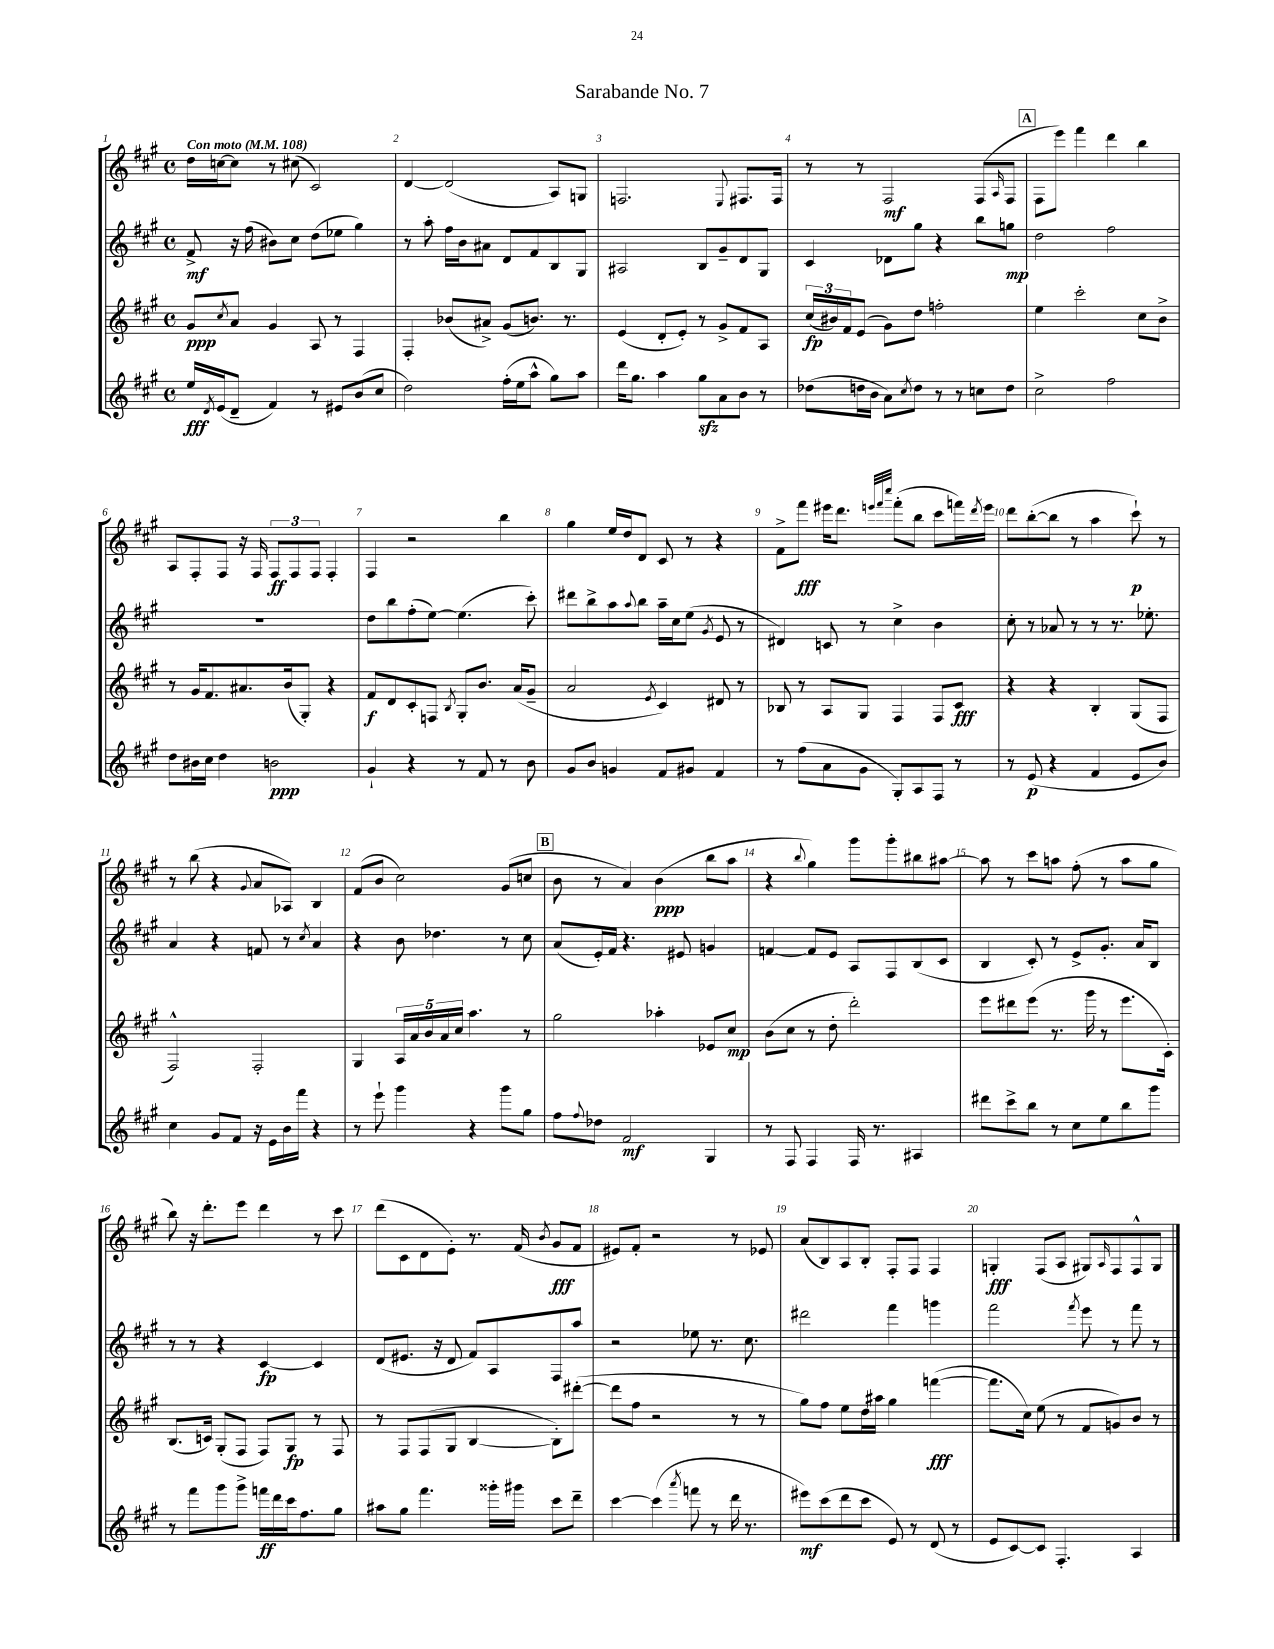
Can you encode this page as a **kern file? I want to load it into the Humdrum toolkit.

**kern	**kern	**kern	**kern
*staff4	*staff3	*staff2	*staff1
*clefG2	*clefG2	*clefG2	*clefG2
*k[f#c#g#]	*k[f#c#g#]	*k[f#c#g#]	*k[f#c#g#]
*M4/4	*M4/4	*M4/4	*M4/4
*met(c)	*met(c)	*met(c)	*met(c)
*MM108	*MM108	*MM108	*MM108
16ee/LL	8g#/L	8f#^/	16dd\LL
8qd/	.	.	.
(16e/J	.	.	[16cc\J
.	8qcc#/	.	.
8d~/J	8a/J	16r	8cc\]J
.	.	(16ff#\	.
4f#/)	4g#/	8b#\L)	8r
.	.	8cc#\J	(8cc#\
8r	8A/	(8dd\L	2c#/)
8e#/L	8r	8ee-\J	.
(8b/	4F#/	4gg#\)	.
8cc#/J	.	.	.
=	=	=	=
2dd\)	4F#'/	8r	[4d/
.	.	8aa'\	.
.	(8b-/L	16ff#\LL	(2d/]
.	.	16b\J	.
.	8a#^/J)	8a#\J	.
(16ff#'\LL	(8g#/L	8d/L	.
16ee\J	.	.	.
8aa^^\J	8.b/J)	8f#/	.
8gg#\L)	.	8B/	8A/L)
.	8.r	.	.
8aa\J	.	8G#/J	8G/J
=	=	=	=
16ddd\LK	(4e/	2A#/	2.F/
8.gg#\J	.	.	.
4aa\	8d'/L	.	.
.	8e'/J)	.	.
8gg#\L	8r	8B/L	.
8a\	8g#^/L	8g#~/	.
.	.	.	8qqE/
8b\J	8f#/	8d/	8.F#/L
8r	8A/J	8G#/J	.
.	.	.	16F#/Jk
=	=	=	=
(8dd-\L	(24cc#/LL	4c#/	8r
.	24b#/)	.	.
.	24f#/J	.	.
16dd\L	(8e/J	.	8r
16b\JJ	.	.	.
8a\L)	8g#\L)	8d-\L	2F#/
8qcc#/	.	.	.
8dd\J	8dd\J	8gg#\J	.
8r	2ff'\	4r	.
8r	.	.	.
8cc\L	.	8bb\L	(8F#/L
.	.	.	16qqA/
8dd\J	.	8gg\J	8F#/J
=	=	=	=
2cc#^\	4ee\	2dd\	8F#\L
.	.	.	8eee\J)
.	2ccc#'\	.	4fff#\
2ff#\	.	2ff#\	4ddd\
.	8cc#\L	.	4bb\
.	8b^\J	.	.
=	=	=	=
8dd\L	8r	1r	8A/L
16b#\L	16g#/LK	.	8F#'/
16cc#\JJ	8.f#/	.	.
4dd\	.	.	8F#/J
.	8.a#/	.	16r
.	.	.	16F#/
2b\	.	.	12F#/L
.	(16b/k	.	.
.	.	.	12F#/
.	8G#'/J)	.	.
.	.	.	12F#/J
.	4r	.	4F#'/
=	=	=	=
4g#`/	8f#/L	8dd\L	4F#/
.	8d/	8bb\	.
4r	8c#'/	(8ff#'\	2r
.	8F/J	[8ee\J)	.
.	8qB/	.	.
8r	8G#'/L	(4.ee\]	.
8f#/	8.b/J	.	.
8r	.	.	4bb\
.	(16a/LK	.	.
8b\	8g#~/J	8ccc#'\)	.
=	=	=	=
8g#/L	2a/	8ddd#\L	4gg#\
8b/J	.	8bb^\	.
4g/	.	8aa\	16ee/LL
.	.	.	16dd/J
.	.	8qqaa/	.
.	.	8bb\J	8d/J
.	8qe/	.	.
8f#/L	4c#/)	16aa~\LL	8c#/
.	.	16cc#\J	.
8g#/J	.	(8ee\J	8r
.	.	8qg#/	.
4f#/	8d#/	8e/	4r
.	8r	8r	.
=	=	=	=
8r	8B-/	4d#/)	8f#^\L
(8ff#\L	8r	.	8fff#\J
8a\	8A/L	8c/	16eee#\LK
.	.	.	8.ddd\J
8g#\J	8G#/J	8r	.
.	.	.	32qqeee/LLL
.	.	.	32qqfff#/
.	.	.	32qqcccc#/JJJ
8G#'/L)	4F#/	4cc#^\	(8fff#'\L
8A/	.	.	8bb\J
8F#/J	8F#/L	4b\	8ccc#\L
8r	8c#/J	.	16fff\L)
.	.	.	8qddd/
.	.	.	16eee\JJ
=	=	=	=
8r	4r	8cc#'\	8ddd\L
(8e/	.	8r	([8bb'\
4r	4r	8a-/	8bb\]J
.	.	8r	8r
4f#/	4B'/	8r	4aa\
.	.	8.r	.
8e/L	(8G#/L	.	8ccc#`\)
.	.	8.ee-'\	.
8b/J)	8F#/J	.	8r
=	=	=	=
4cc#\	2F#^^/)	4a/	8r
.	.	.	(8bb\
8g#/L	.	4r	4r
8f#/J	.	.	.
.	.	.	8qqg#/
16r	2F#'/	8f/	8a/L
16e\LL	.	.	.
16b\	.	8r	8A-/J)
16fff#\JJ	.	.	.
.	.	8qcc#/	.
4r	.	4a/	4B/
=	=	=	=
8r	4G#/	4r	(8f#/L
8eee`\	.	.	8b/J
4ggg#\	20A/LL	8b\	2cc#\)
.	20a/	.	.
.	20b/	.	.
.	.	4.dd-\	.
.	20a/	.	.
.	20cc#/JJ	.	.
4r	4.aa\	.	.
8ggg#\L	.	8r	(8g#/L
8gg#\J	8r	8cc#\	8cc/J
=	=	=	=
8ff#\L	2gg#\	(8a/L	8b\
8qqff#/	.	.	.
8dd-\J	.	16e'/L)	8r
.	.	16f#/JJ	.
2f#/	.	4.r	4a/)
.	4aa-'\	.	(4b\
.	.	8e#/	.
4G#/	8e-/L	4g/	8bb\L
.	8cc#/J	.	8aa\J
=	=	=	=
8r	(8b\L	[4f/	4r
8F#/	8cc#\J	.	.
.	.	.	8qqbb/
4F#/	8r	8f/]L	4gg#\)
.	8dd'\	8e/J	.
16F#/	2ddd'\)	8A/L	8ggg#\L
8.r	.	.	.
.	.	8F#/	8ggg#'\
4A#/	.	(8B/	8bb#\
.	.	8c#/J	[8aa#\J
=	=	=	=
8ddd#\L	8eee\L	4B/	8aa#\]
8ccc#^\	8ddd#\	.	8r
8bb\J	(8eee\J	8c#'/)	8ccc#\L
8r	8.r	8r	8aa\J
8cc#\L	.	8e^/L	(8ff#'\
.	16ggg#\	.	.
8ee\	8r	8.g#'/J	8r
8bb\	8.eee\L	.	8aa\L
.	.	16a/LK	.
8ggg#\J	.	8B/J	8gg#\J
.	16c#'\Jk)	.	.
=	=	=	=
8r	(8.B/L	8r	8bb\)
8fff#\L	.	8r	16r
.	16c/Jk)	.	8.ddd'\L
8ggg#\	(8G#'/L	4r	.
8ggg#^\J	8F#/J	.	8eee\J
16fff\LL	8F#/L)	[4c#/	4ddd\
16ddd\	.	.	.
16ccc#\J	8G#/J	.	.
8.ff#\	.	.	.
.	8r	4c#/]	8r
8gg#\J	8F#/	.	8ccc#\
=	=	=	=
8aa#\L	8r	(8d/L	(8ddd\L
8gg#\J	8F#/L	8.e#/J	8c#\
4.fff#\	(8F#/	.	8d\
.	.	16r	.
.	8G#/J	8d/	8e'\J)
.	[4B/	8f#/L)	8.r
16ggg##'\LL	.	8A/	.
16ggg#\JJ	.	.	(16f#/
.	.	.	8qb/
8ccc#\L	8B'\]L)	8F#/	8g#/L
8ddd~\J	([8ddd#'\J	8aa/J	8f#/J
=	=	=	=
[4ccc#\	8ddd#\]L	2r	8e#/L)
.	8ff#\J	.	8f#'/J
(4ccc#\]	2r	.	2r
8qaaa/	.	.	.
8fff\	.	8ee-\	.
8r	.	8.r	.
16ddd\	8r	.	8r
8.r	.	8.cc#\	.
.	8r	.	8e-/
=	=	=	=
8eee#\L)	8gg#\L)	2ddd#\	(8a/L
(8ccc#\	8ff#\J	.	8B/)
8ddd\	8ee\L	.	8A/
8ccc#\J	16dd\L	.	8B'/J
.	16aa#\JJ	.	.
8e/)	4gg#\	4fff#\	8F#'/L
8r	.	.	8F#/J
(8d/	([4fff\	4ggg\	4F#/
8r	.	.	.
=	=	=	=
8e/L	8.fff\]L	2fff#\	4G'/
[8c#/)	.	.	.
.	16cc#\Jk)	.	.
8c#/]J	(8ee\	.	(8F#/L
4.F#'/	8r	.	8A/J
.	.	8qfff#/	.
.	8f#/L	8eee\	8G#/L)
.	.	.	16qqA/
.	8g/)	8r	8F#/
4A/	8b/J	8fff#\	8F#^^/
.	8r	8r	8G#/J
==	==	==	==
*-	*-	*-	*-
